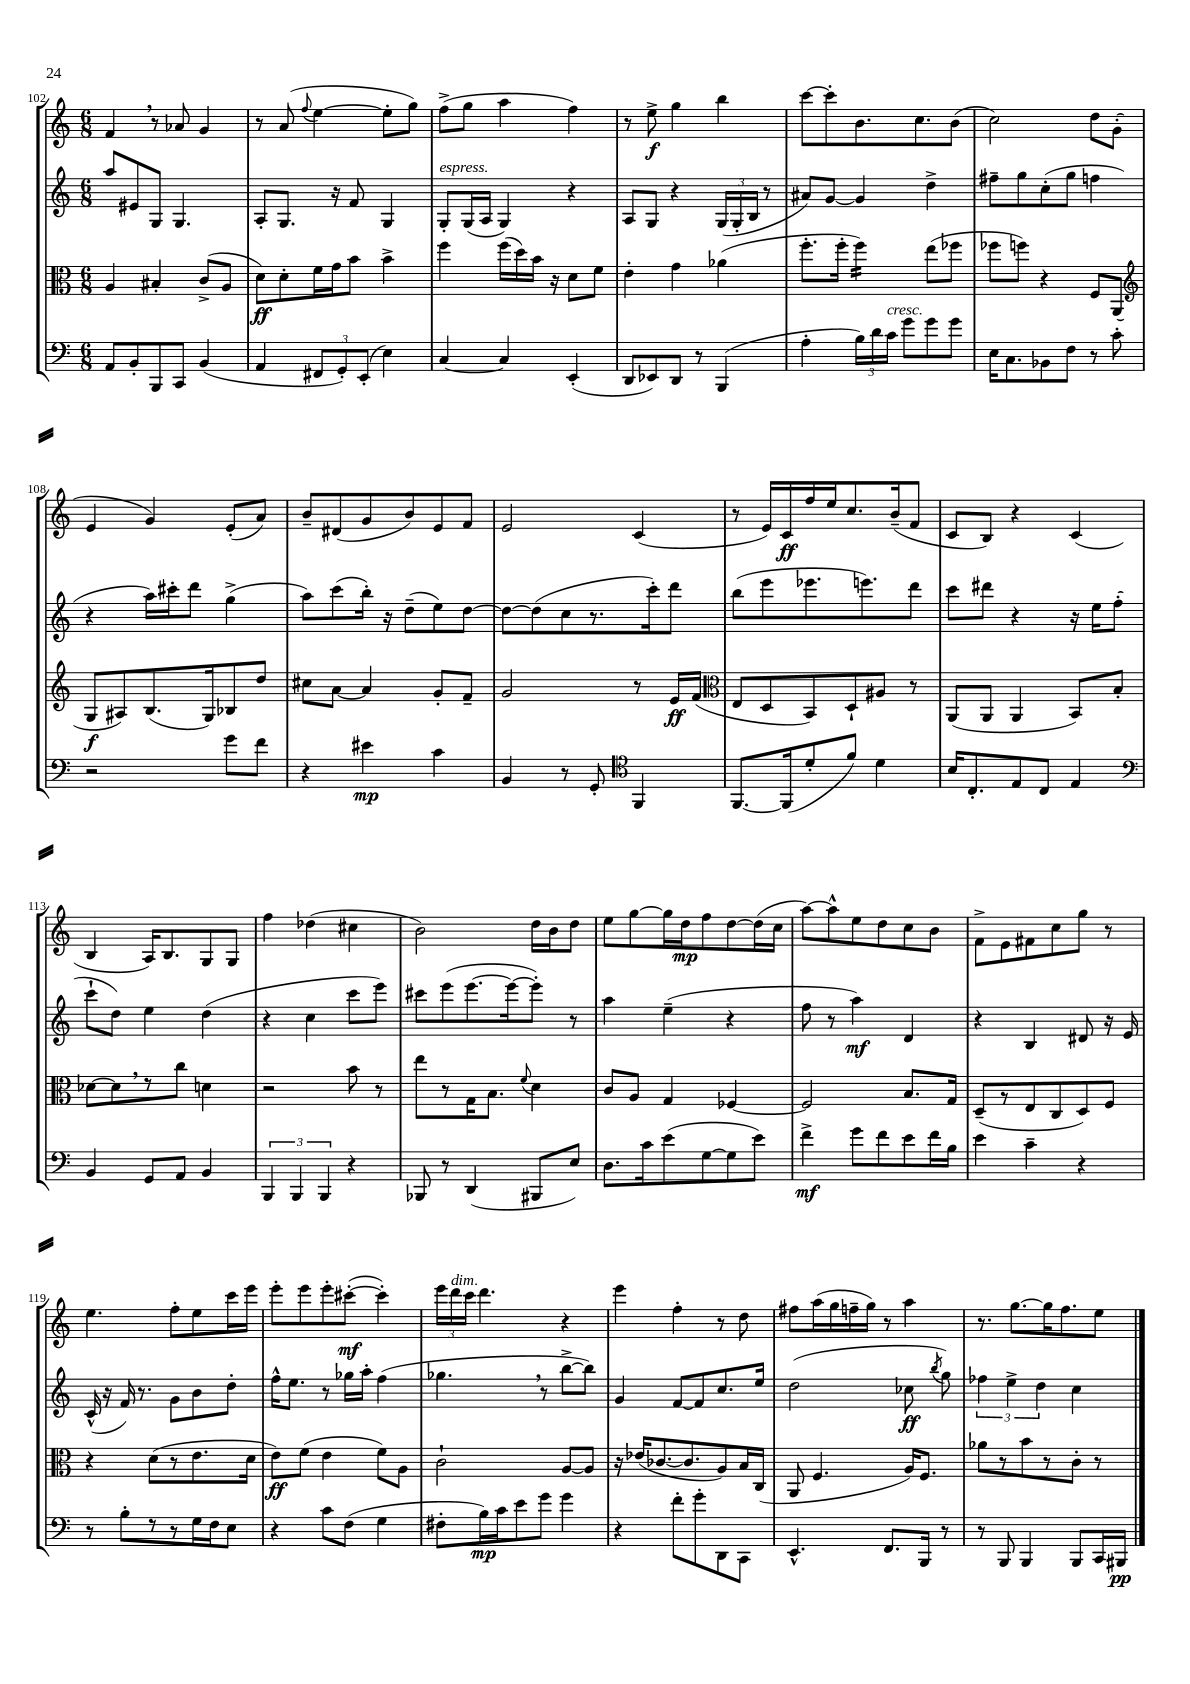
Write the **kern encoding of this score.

**kern	**kern	**kern	**kern
*staff4	*staff3	*staff2	*staff1
*clefF4	*clefC3	*clefG2	*clefG2
*k[]	*k[]	*k[]	*k[]
*M6/8	*M6/8	*M6/8	*M6/8
8AA	4A	8aa	4f
8BB'	.	8e#	.
8BBB	4B#'	8G	8r
8CC	.	4.G	8a-
(4BB	(8c^	.	4g
.	8A	.	.
=	=	=	=
4AA	8d)	8A'	8r
.	8d'	8.G	(8a
.	.	.	8qqff
12FF#	16f	.	[4ee
.	16g	16r	.
12GG')	.	.	.
.	8b	8f	.
(12EE'	.	.	.
4E)	4b^	4G	8ee']
.	.	.	8gg)
=	=	=	=
[4C	4ff	8G'	(8ff^
.	.	(16G	8gg
.	.	16A	.
4C]	(16ff	4G)	4aa
.	16dd)	.	.
.	16b	.	.
.	16r	.	.
(4EE'	8d	4r	4ff)
.	8f	.	.
=	=	=	=
8DD	4e'	8A	8r
8EE-)	.	8G	8ee^
8DD	4g	4r	4gg
8r	.	.	.
(4BBB	(4a-	(24G	4bb
.	.	24G'	.
.	.	24B	.
.	.	8r	.
=	=	=	=
4A'	8.ff'	8a#)	[8ccc
.	.	[8g	8ccc']
.	16ff'	.	.
24B)	4ff)	4g]	8.b
24d	.	.	.
24c	.	.	.
8g	.	.	.
.	.	.	8.cc
8g	(8ee	4dd^	.
8g	8ff-	.	(8b
=	=	=	=
16E	8ff-	8ff#~	2cc)
8.C	.	.	.
.	8ff)	8gg	.
8BB-	4r	(8cc'	.
8F	.	8gg	.
8r	8F	4ff	8dd
8c'	(8AA	.	(8g'
=	=	=	=
*	*clefG2	*	*
2r	8G	4r	4e
.	8A#)	.	.
.	(8.B	16aa)	4g)
.	.	16ccc#'	.
.	.	8ddd	.
.	16G)	.	.
8g	8B-	(4gg^	(8e'
8f	8dd	.	8a)
=	=	=	=
4r	8cc#	8aa)	8b~
.	[8a	(8ccc	(8d#
4e#	4a]	16bb')	8g
.	.	16r	.
.	.	(8dd~	8b)
4c	8g'	8ee)	8e
.	8f~	[8dd	8f
=	=	=	=
4BB	2g	8dd_	2e
.	.	(8dd]	.
8r	.	8cc	.
8GG'	.	8.r	.
*clefC4	*	*	*
4FF	8r	.	(4c
.	.	16ccc')	.
.	16e	8ddd	.
.	(16f	.	.
=	=	=	=
*	*clefC3	*	*
[8.FF	8E	(8bb	8r
.	8D	8eee	16e)
(16FF]	.	.	16c
8d'	8BB)	8.eee-	16ff
.	.	.	16ee
8f)	8D`	.	8.cc
.	.	8.eee)	.
4d	8A#	.	.
.	.	.	(16b~
.	8r	8ddd	8f
=	=	=	=
16B	(8AA	8ccc	8c
8.C'	.	.	.
.	8AA	8ddd#	8B)
8E	4AA	4r	4r
8C	.	.	.
4E	8BB)	16r	(4c
.	.	16ee	.
.	8B'	(8ff'	.
=	=	=	=
*clefF4	*	*	*
4BB	[8d-	8ccc`	4B
.	8d-]	8dd)	.
8GG	8r	4ee	16A)
.	.	.	8.B
8AA	8cc	.	.
4BB	4d	(4dd	8G
.	.	.	8G
=	=	=	=
6BBB	2r	4r	4ff
6BBB	.	.	.
.	.	4cc	(4dd-
6BBB	.	.	.
4r	8b	8ccc	4cc#
.	8r	8eee)	.
=	=	=	=
8BBB-	8ee	8ccc#	2b)
8r	8r	(8eee	.
(4DD	16G	[8.eee	.
.	8.B	.	.
.	.	16eee_	.
.	8qqf	.	.
8BBB#	4d	8eee'])	16dd
.	.	.	16b
8E)	.	8r	8dd
=	=	=	=
8.D	8c	4aa	8ee
.	8A	.	[8gg
16c	.	.	.
(8e	4G	(4ee~	16gg]
.	.	.	16dd
[8G	.	.	8ff
8G]	[4F-	4r	[8dd
8e)	.	.	(16dd]
.	.	.	16cc
=	=	=	=
4f^	2F-]	8ff	[8aa)
.	.	8r	8aa^^]
8g	.	4aa)	8ee
8f	.	.	8dd
8e	8.B	4d	8cc
16f	.	.	8b
16B	16G	.	.
=	=	=	=
4e	(8D~	4r	8f^
.	8r	.	8e
4c~	8E	4B	8f#
.	8C	.	8cc
4r	8D)	8d#	8gg
.	8F	16r	8r
.	.	16e	.
=	=	=	=
8r	4r	(16c^^	4.ee
.	.	16r	.
8B'	.	16f)	.
.	.	8.r	.
8r	(8d	.	.
8r	8r	8g	8ff'
16G	8.e	8b	8ee
16F	.	.	.
8E	.	8dd'	16ccc
.	16d	.	16eee
=	=	=	=
4r	8e)	16ff^^	8eee'
.	.	8.ee	.
.	(8f	.	8eee
8c	4e	8r	8eee'
(8F	.	16gg-	([8ccc#'
.	.	16aa'	.
4G	8f)	(4ff	4ccc#'])
.	8A	.	.
=	=	=	=
8F#'	2c`	4.gg-	24eee
.	.	.	24ddd
.	.	.	24ccc
16B)	.	.	4.ddd
16c	.	.	.
8e	.	.	.
8g	.	8r	.
4g	[8A	[8bb^	4r
.	8A]	8bb])	.
=	=	=	=
4r	16r	4g	4eee
.	(16e-	.	.
.	[8.c-	.	.
8f'	.	[8f	4ff'
.	8.c-]	.	.
8g'	.	8f]	.
8DD	8A)	8.cc	8r
8CC	16B	.	8dd
.	(16C	16ee	.
=	=	=	=
4.EE^^	8AA	(2dd	8ff#
.	4.F	.	(16aa
.	.	.	16gg
.	.	.	16ff~
.	.	.	16gg)
8.FF	.	.	8r
.	16A)	8cc-	4aa
16BBB	8.F	.	.
.	.	8qbb	.
8r	.	8gg)	.
=	=	=	=
8r	8a-	6ff-	8.r
8BBB	8r	.	.
.	.	6ee^	.
.	.	.	[8.gg
4BBB	8b	.	.
.	.	6dd	.
.	8r	.	16gg]
.	.	.	8.ff
8BBB	8c'	4cc	.
16CC	8r	.	8ee
16BBB#	.	.	.
==	==	==	==
*-	*-	*-	*-
